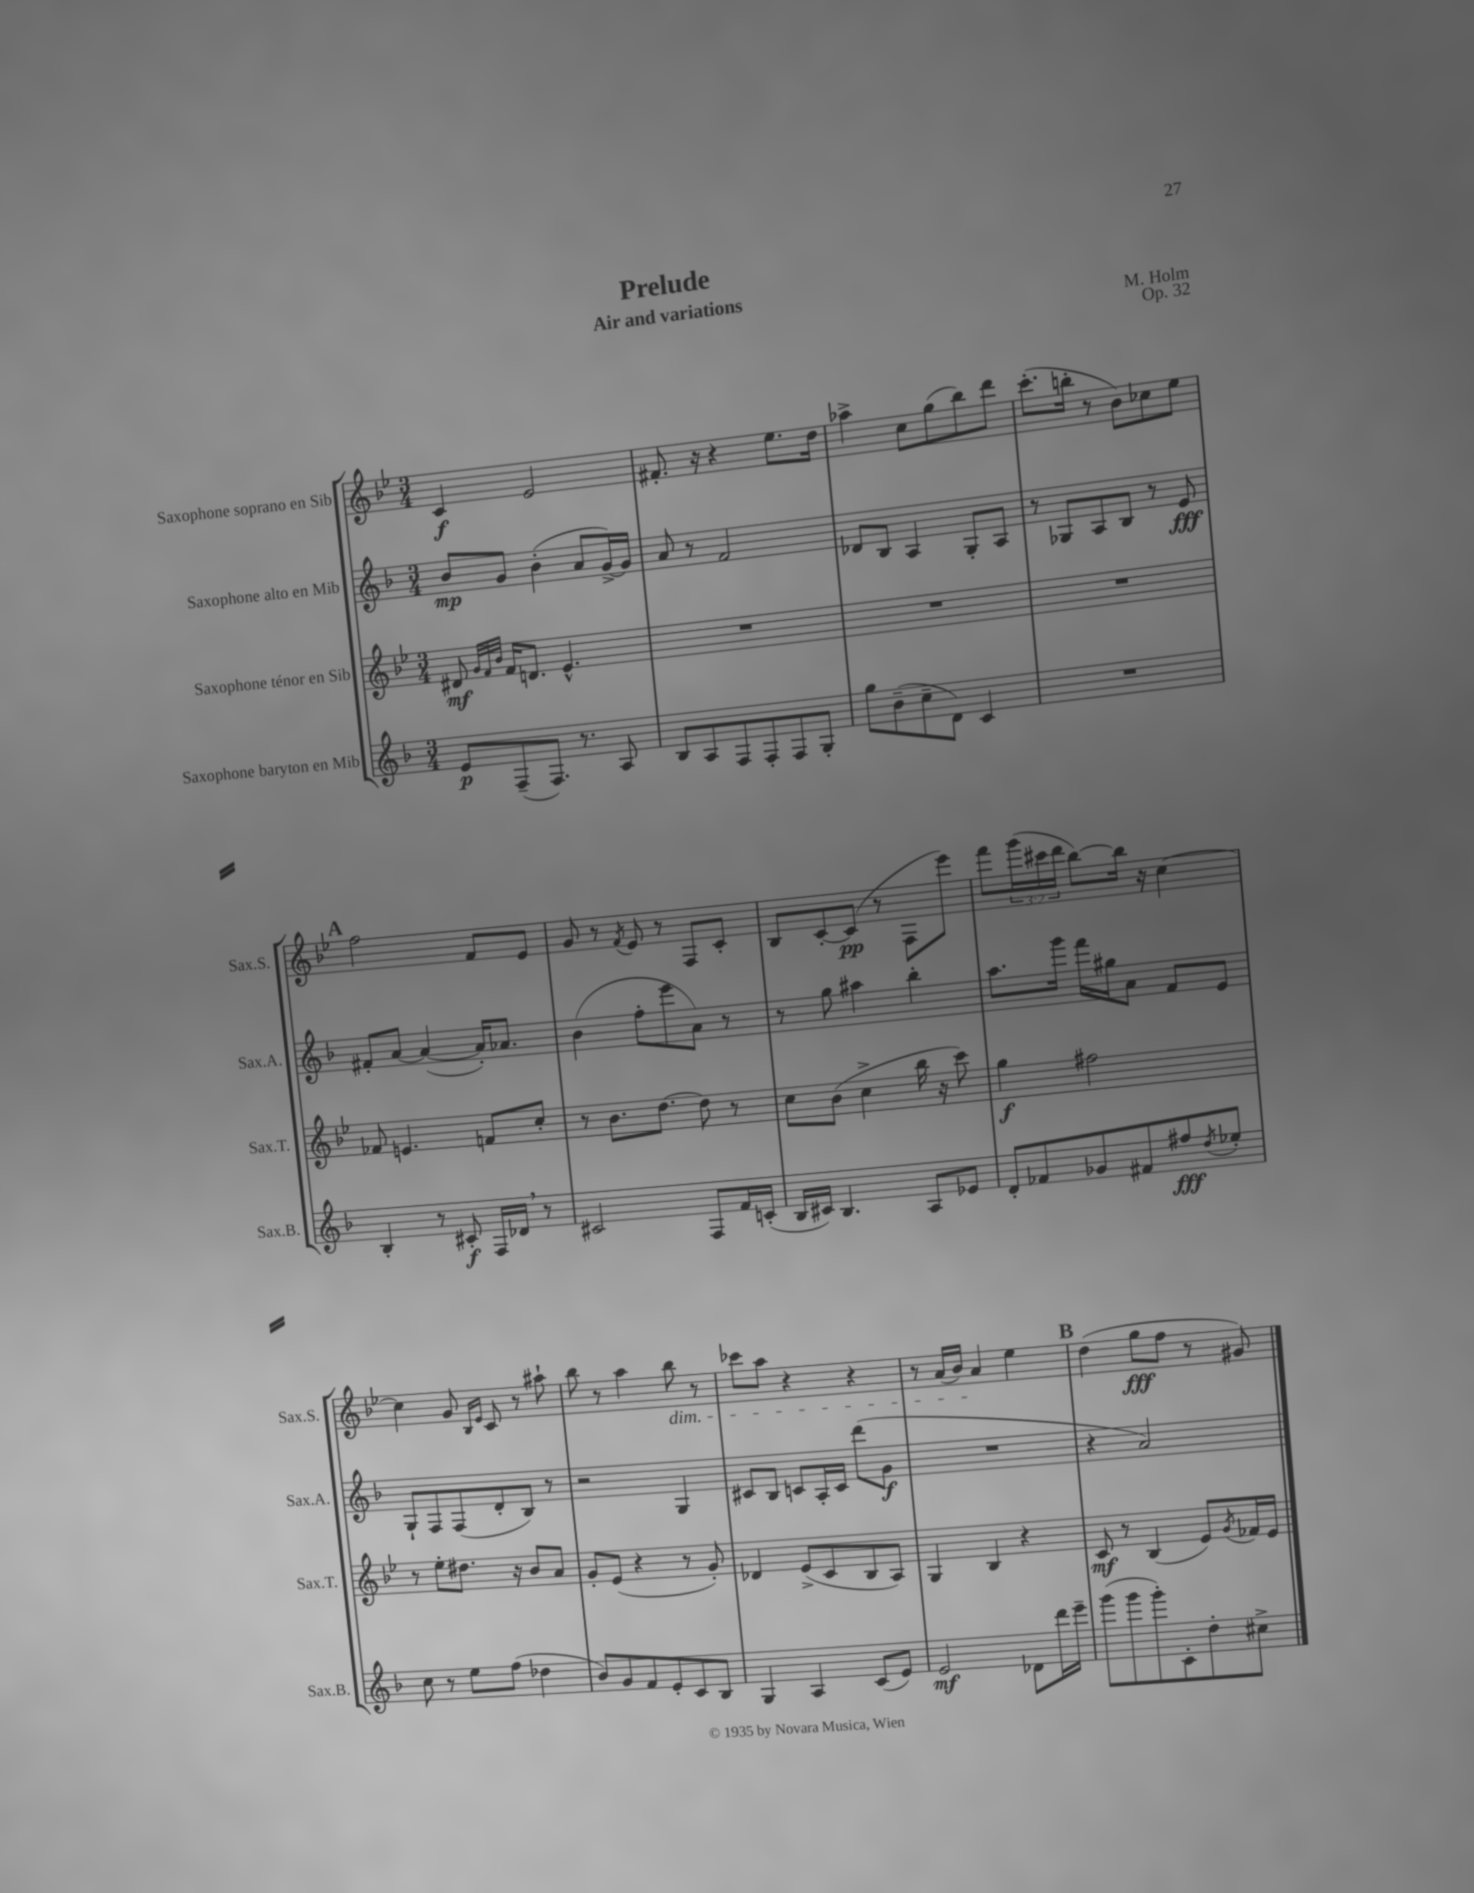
\header { title = "Prelude" composer = "M. Holm" subtitle = "Air and variations" opus = "Op. 32" }
<<
\new StaffGroup <<
\new Staff = "s0" \with { instrumentName = "Saxophone soprano en Sib" shortInstrumentName = "Sax.S." } {
    \clef treble \key bes \major \numericTimeSignature \time 3/4 \override Staff.TupletNumber.text = #tuplet-number::calc-fraction-text
    c'4\f ees'2 |
    fis'8.-. r16 r4 ees''8. d''16 |
    aes''4-> c''8 g''8( bes''8) d'''8 |
    c'''8.-.( b''16-. r8 bes'8) ces''8 ees''8 |
    \mark \markup { \bold "A" } f''2 f'8 ees'8 |
    g'8 r8 \acciaccatura { f'8 } ees'8 r8 f8 c'8-. |
    bes8 c'8~-. c'8\pp( r8 f8 ees'''8) |
    f'''8 \tuplet 3/2 { g'''16( cis'''16 d'''16 } bes''8~) bes''16 r16 c''4~ |
    c''4 g'8 \grace { bes16 ees'16 } c'8 r8 ais''8-! |
    bes''8 r8 a''4 bes''8\dim r8 |
    ces'''8 a''8 r4 r4 |
    r8 a'16( bes'16) a'4\! ees''4 |
    \mark \markup { \bold "B" } d''4( g''8\fff f''8 r8 gis'8) \bar "|." |
}
\new Staff = "s1" \with { instrumentName = "Saxophone alto en Mib" shortInstrumentName = "Sax.A." } {
    \clef treble \key f \major \numericTimeSignature \time 3/4
    bes'8\mp g'8 bes'4-.( a'8 g'16~->) g'16 |
    a'8 r8 f'2 |
    des'8 bes8 a4 g8-. a8 |
    r8 ges8 a8 bes8 r8 e'8\fff |
    \mark \markup { \bold "A" } fis'8-. a'8~ a'4~( a'16-.) aes'8. |
    bes'4( f''8-. e'''8 a'8) r8 |
    r8 g''8 ais''4 bes''4-. |
    a''8. g'''16 f'''16 gis''16 a'8 f'8 e'8 |
    g8-! f8 f8( d'8-. bes8) r8 |
    r2 g4 |
    cis'8 bes8 c'8 a16-. c'16 d'''8( g'8\f |
    R2. |
    \mark \markup { \bold "B" } r4 a'2) \bar "|." |
}
\new Staff = "s2" \with { instrumentName = "Saxophone ténor en Sib" shortInstrumentName = "Sax.T." } {
    \clef treble \key bes \major \numericTimeSignature \time 3/4
    dis'8\mf \grace { g'32 f'32 bes'32 } f'16 d'8. ees'4.-^ |
    R2. |
    R2. |
    R2. |
    \mark \markup { \bold "A" } fes'8 e'4. f'8 c''8-. |
    r8 bes'8. d''8.~ d''8 r8 |
    c''8 bes'8( c''4-> bes''16 r16 c'''8) |
    g''4\f fis''2 |
    r8 ees''8-. dis''8. r16 bes'8 a'8 |
    g'8-. ees'8( r4 r8 g'8-.) |
    des'4 ees'8->( c'8 bes8 a8) |
    g4 bes4 r4 |
    \mark \markup { \bold "B" } c'8\mf r8 bes4( ees'8) \acciaccatura { g'8 } fes'16 ees'16 \bar "|." |
}
\new Staff = "s3" \with { instrumentName = "Saxophone baryton en Mib" shortInstrumentName = "Sax.B." } {
    \clef treble \key f \major \numericTimeSignature \time 3/4
    e'8\p f8--( f8.) r8. a8 |
    bes8 a8 f8 f8-. f8 g8-. |
    g''8 bes'8--( c''8-- d'8) c'4 |
    R2. |
    \mark \markup { \bold "A" } bes4-. r8 cis'8-.\f f16 des'16 \breathe r8 |
    cis'2 f8 f'16 c'16-.( |
    bes16 cis'16) bes4. a8 ees'8 |
    d'8-. fes'8 ges'8 fis'8 fis''8\fff \acciaccatura { d''8 } ees''8-. |
    c''8 r8 e''8 f''8( des''4 |
    bes'8) g'8 f'8 e'8-. c'8 bes8 |
    g4 a4 c'8( e'8) |
    e'2\mf des'8 d'''16 e'''16-- |
    \mark \markup { \bold "B" } g'''8( g'''8 g'''8-.) c'8-. d''8-. cis''8-> \bar "|." |
}
>>
>>
\layout { \context { \Score \remove "Bar_number_engraver" } }
